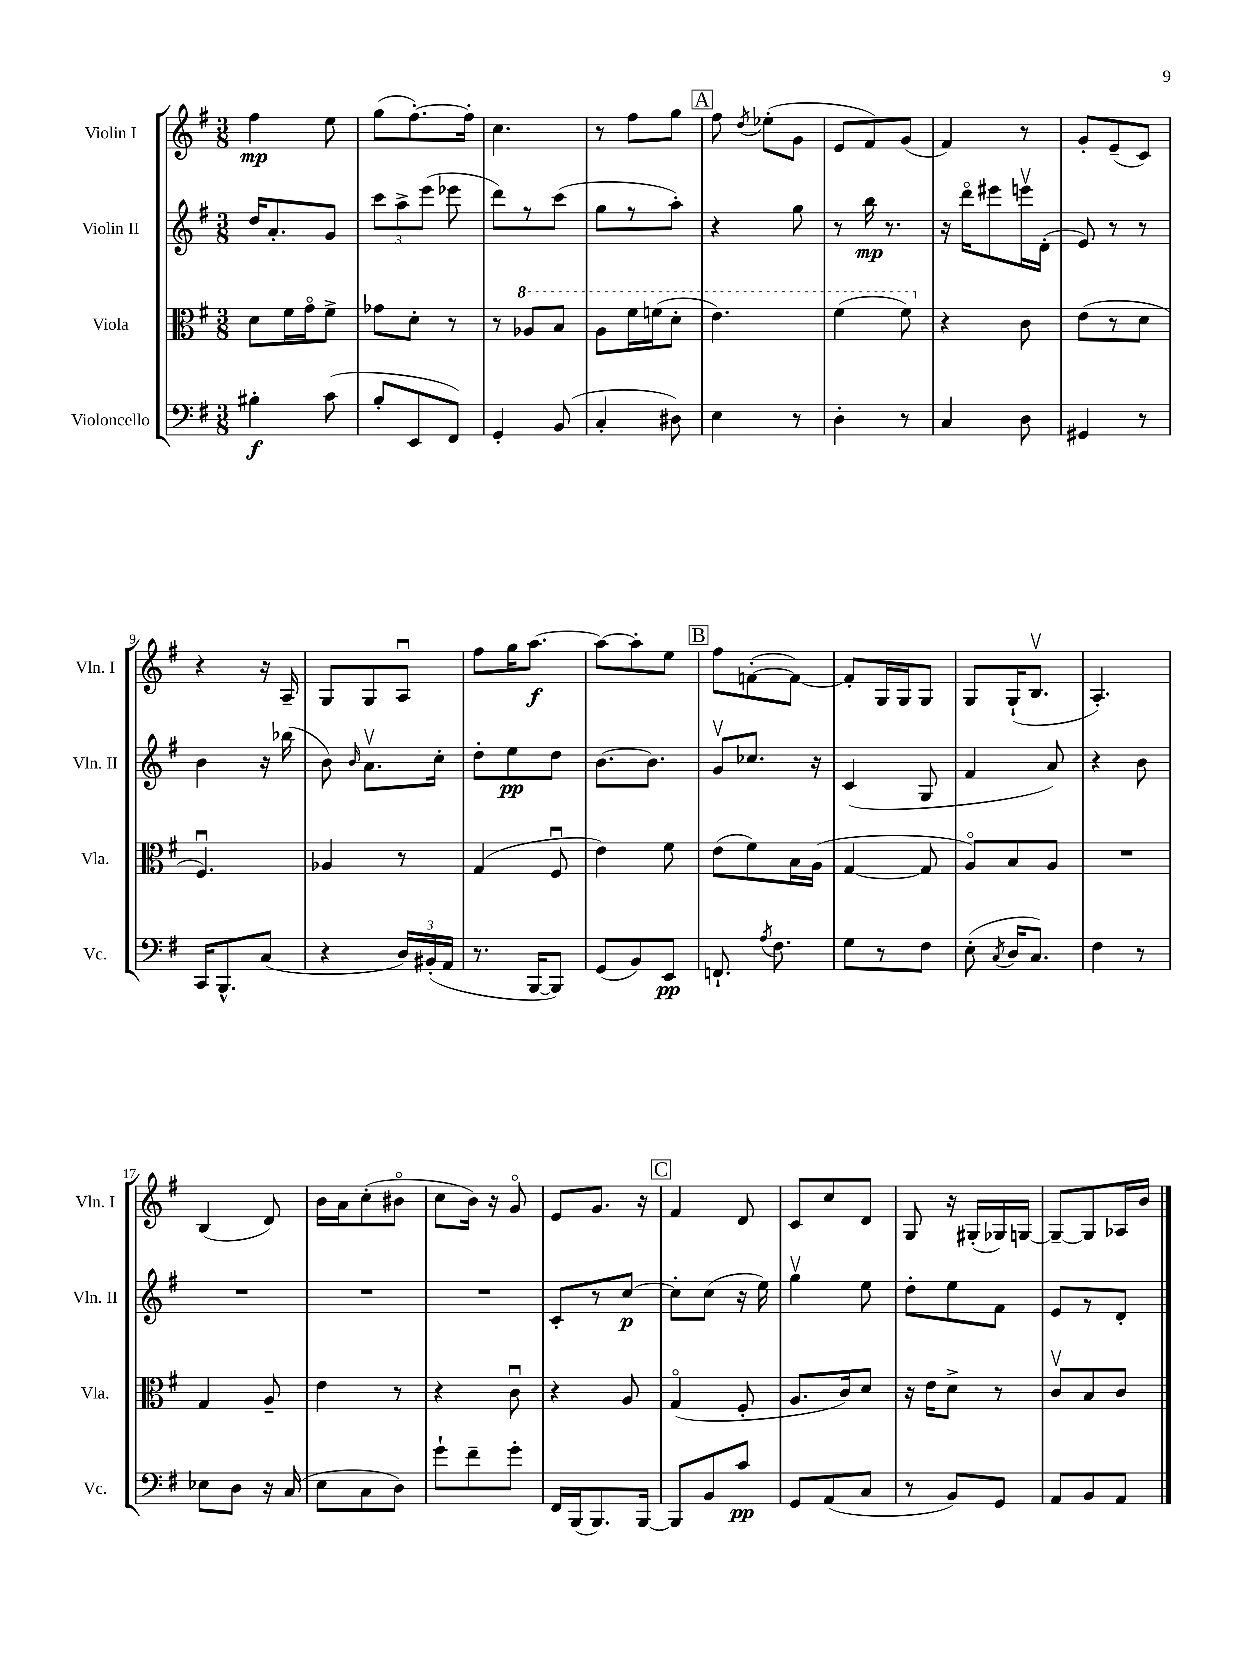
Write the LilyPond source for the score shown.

<<
\new StaffGroup <<
\new Staff = "s0" \with { instrumentName = "Violin I" shortInstrumentName = "Vln. I" } {
    \clef treble \key g \major \numericTimeSignature \time 3/8
    \autoBeamOff fis''4\mp e''8 |
    g''8[( fis''8.~-.) fis''16]-. |
    c''4. |
    r8 fis''8[ g''8] |
    \mark \markup { \box "A" } fis''8 \acciaccatura { d''8 } ees''8[-.( g'8] |
    e'8[ fis'8) g'8]( |
    fis'4) r8 |
    g'8[-. e'8--( c'8]) |
    r4 r16 a16-- |
    g8[ g8 a8]\downbow |
    fis''8[ g''16 a''8.]~\f |
    a''8[~ a''8-. e''8] |
    \mark \markup { \box "B" } fis''8[ f'8~-.( f'8]~) |
    f'8[-. g16 g16 g8] |
    g8[ g16-!( b8.]\upbow |
    a4.-.) |
    b4( d'8) |
    b'16[ a'16 c''8-.( bis'8]\flageolet |
    c''8[ b'16]) r16 g'8\flageolet |
    e'8[ g'8.] r16 |
    \mark \markup { \box "C" } fis'4 d'8 |
    c'8[ c''8 d'8] |
    g8 r16 gis16[-.( ges16) g16]~ |
    g8[~-- g8 aes16 b'16] \bar "|." |
}
\new Staff = "s1" \with { instrumentName = "Violin II" shortInstrumentName = "Vln. II" } {
    \clef treble \key g \major \numericTimeSignature \time 3/8
    \autoBeamOff d''16[ a'8.-. g'8] |
    \tuplet 3/2 { c'''8[ a''8-> e'''8]( } ees'''8 |
    d'''8[) r8 c'''8]( |
    g''8[ r8 a''8]-.) |
    \mark \markup { \box "A" } r4 g''8 |
    r8 b''16\mp r8. |
    r16 d'''16[\flageolet eis'''8 e'''16\upbow d'16]-.( |
    e'8) r8 r8 |
    b'4 r16 bes''16( |
    b'8) \grace { b'16 } a'8.[\upbow c''16]-. |
    d''8[-. e''8\pp d''8] |
    b'8.[~ b'8.] |
    \mark \markup { \box "B" } g'8[\upbow ces''8.] r16 |
    c'4( g8 |
    fis'4 a'8) |
    r4 b'8 |
    R4. |
    R4. |
    R4. |
    c'8[-. r8 c''8]~\p |
    \mark \markup { \box "C" } c''8[-. c''8]( r16 e''16) |
    g''4\upbow e''8 |
    d''8[-. e''8 fis'8] |
    e'8[ r8 d'8]-. \bar "|." |
}
\new Staff = "s2" \with { instrumentName = "Viola" shortInstrumentName = "Vla." } {
    \clef alto \key g \major \numericTimeSignature \time 3/8
    \autoBeamOff d'8[ fis'16 g'16\flageolet fis'8]-> |
    ges'8[ d'8]-. r8 |
    r8 \ottava #1 aes'8[ b'8] |
    a'8[ fis''16 f''16( d''8]-. |
    \mark \markup { \box "A" } e''4.) |
    fis''4( fis''8) \ottava #0 |
    r4 c'8 |
    e'8[( r8 d'8] |
    fis4.\downbow) |
    aes4 r8 |
    g4( fis8\downbow |
    e'4) fis'8 |
    \mark \markup { \box "B" } e'8[( fis'8) b16 a16]( |
    g4~ g8 |
    a8[\flageolet) b8 a8] |
    R4. |
    g4 a8-- |
    e'4 r8 |
    r4 c'8\downbow |
    r4 a8 |
    \mark \markup { \box "C" } g4\flageolet( fis8-. |
    a8.[ c'16) d'8] |
    r16 e'16[ d'8]-> r8 |
    c'8[\upbow b8 c'8] \bar "|." |
}
\new Staff = "s3" \with { instrumentName = "Violoncello" shortInstrumentName = "Vc." } {
    \clef bass \key g \major \numericTimeSignature \time 3/8
    \autoBeamOff bis4-.\f c'8( |
    b8[-. e,8 fis,8]) |
    g,4-. b,8( |
    c4-. dis8) |
    \mark \markup { \box "A" } e4 r8 |
    d4-. r8 |
    c4 d8 |
    gis,4 r8 |
    c,16[ b,,8.-^ c8]( |
    r4 \tuplet 3/2 { d16[) bis,16-.( a,16] } |
    r8. b,,16[~ b,,8]) |
    g,8[( b,8) e,8]\pp |
    \mark \markup { \box "B" } f,8.-! \acciaccatura { a8 } fis8. |
    g8[ r8 fis8] |
    e8-.( \acciaccatura { c8 } d16[ c8.]) |
    fis4 r8 |
    ees8[ d8] r16 c16( |
    e8[ c8 d8]) |
    g'8[-! fis'8-- g'8]-. |
    fis,16[ b,,16( b,,8.) b,,16]~ |
    \mark \markup { \box "C" } b,,8[ b,8 c'8]\pp |
    g,8[ a,8( c8] |
    r8 b,8[) g,8] |
    a,8[ b,8 a,8] \bar "|." |
}
>>
>>
